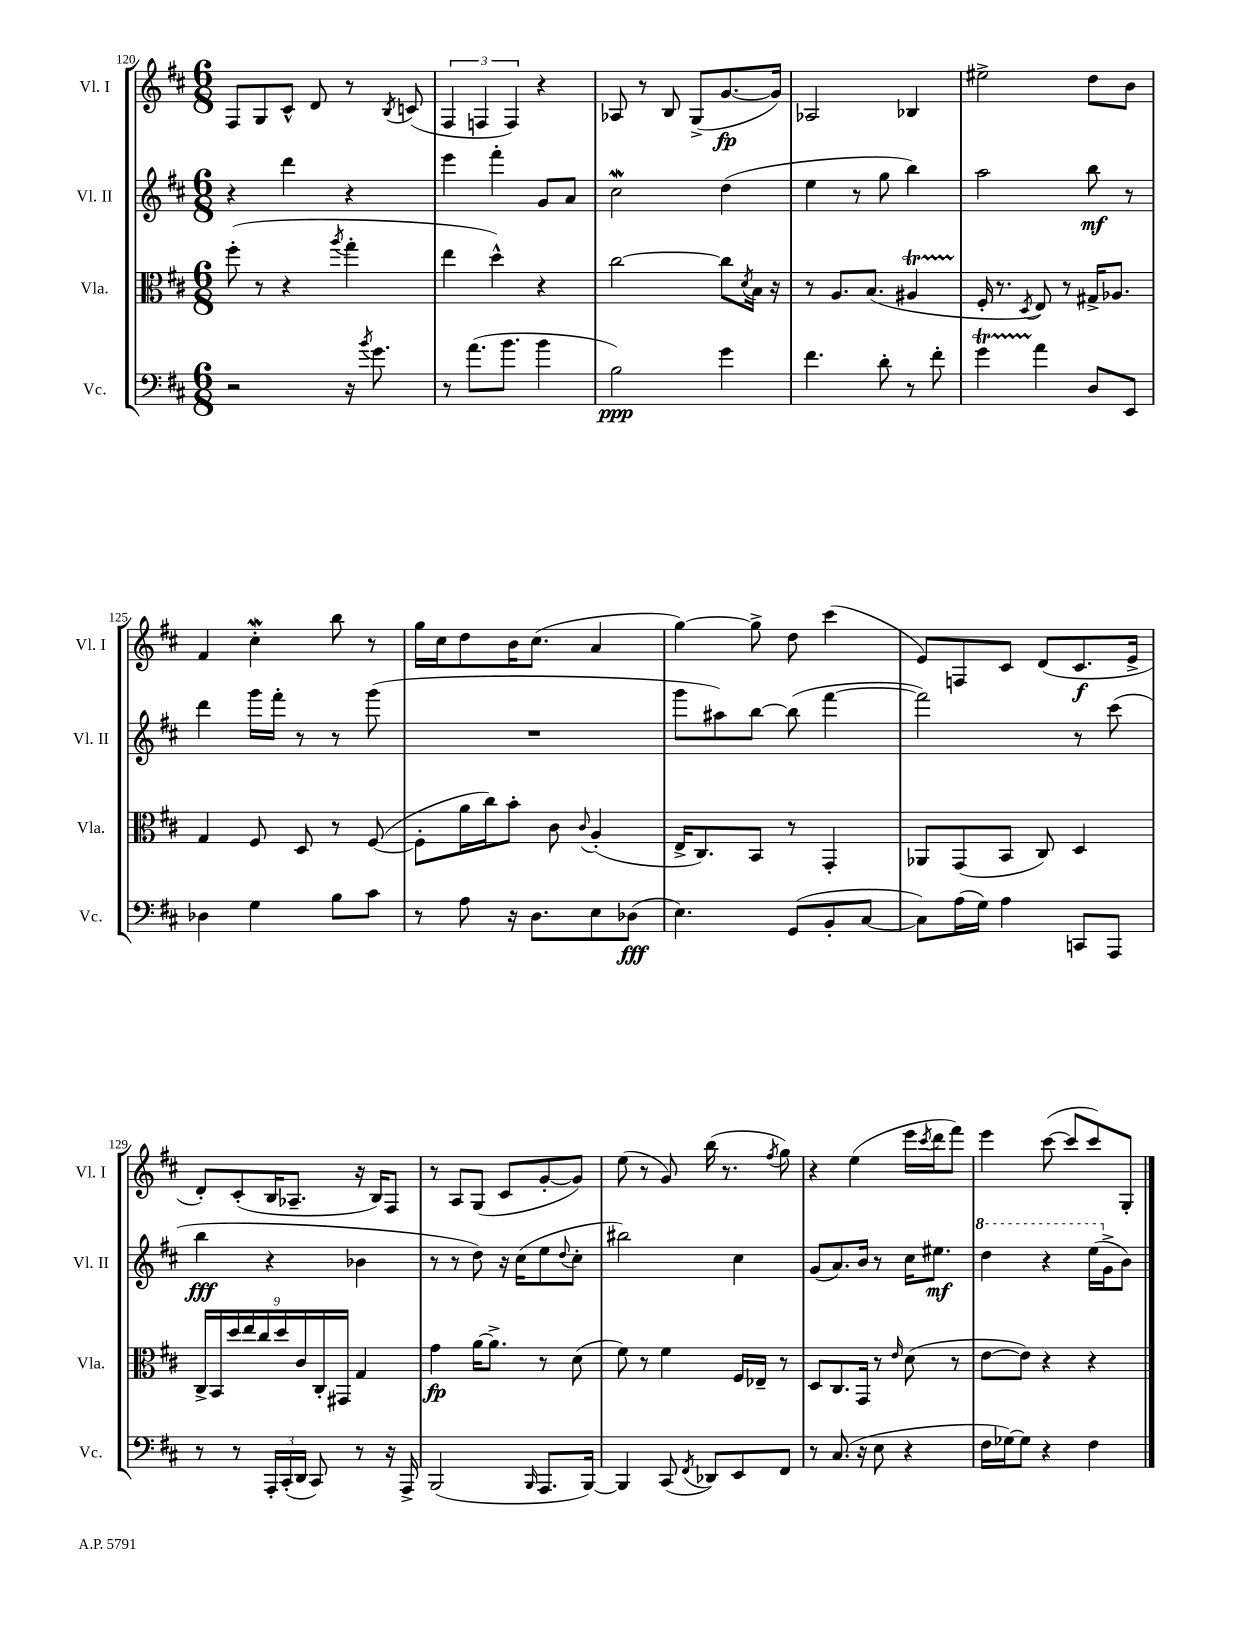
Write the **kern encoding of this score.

**kern	**kern	**kern	**kern
*staff4	*staff3	*staff2	*staff1
*clefF4	*clefC3	*clefG2	*clefG2
*k[f#c#]	*k[f#c#]	*k[f#c#]	*k[f#c#]
*M6/8	*M6/8	*M6/8	*M6/8
2r	(8ff#'	4r	8F#
.	8r	.	8G
.	4r	4ddd	8c#^^
.	.	.	8d
.	8qaa	.	.
16r	4gg'	4r	8r
8qb	.	.	.
8.g	.	.	.
.	.	.	8qB
.	.	.	(8c
=	=	=	=
8r	4ee	4eee	6F#
(8.a	.	.	.
.	.	.	6F
.	4dd^^)	4fff#'	.
8.b	.	.	.
.	.	.	6F)
4b	4r	8g	4r
.	.	8a	.
=	=	=	=
2B)	[2cc#	2cc#	8A-
.	.	.	8r
.	.	.	8B
.	.	.	(8G^
4g	8cc#]	(4dd	[8.g
.	8qd	.	.
.	16B	.	.
.	16r	.	16g])
=	=	=	=
4.f#	8r	4ee	2A-
.	8.A	.	.
.	.	8r	.
.	(8.B	.	.
8d'	.	8gg	.
8r	4A#	4bb)	4B-
8f#'	.	.	.
=	=	=	=
4g	16F#'	2aa	2ee#^
.	8.r	.	.
.	8qD	.	.
4a	8E)	.	.
.	8r	.	.
8D	16G#^	8bb	8dd
.	8.A-	.	.
8EE	.	8r	8b
=	=	=	=
4D-	4G	4ddd	4f#
4G	8F#	16ggg	4cc#'
.	.	16fff#'	.
.	8D	8r	.
8B	8r	8r	8bb
8c#	([8F#	(8ggg	8r
=	=	=	=
8r	8F#']	2.r	16gg
.	.	.	16cc#
8A	16a	.	8dd
.	16cc#)	.	.
16r	8b'	.	16b
8.D	.	.	(8.cc#
.	8c#	.	.
.	8qqc#	.	.
8E	(4A'	.	4a
(8D-	.	.	.
=	=	=	=
4.E)	16E^	8ggg	[4gg)
.	8.C#)	.	.
.	.	8aa#)	.
.	8BB	[8bb	8gg^]
(8GG	8r	(8bb]	8dd
8BB'	4GG'	[4fff#	(4ccc#
[8C#	.	.	.
=	=	=	=
8C#])	8AA-	2fff#])	8e)
(16A	(8GG	.	8F
16G)	.	.	.
4A	8BB	.	8c#
.	8C#)	.	(8d
8CC	4D	8r	8.c#
8AAA	.	(8ccc#	.
.	.	.	16e^
=	=	=	=
8r	18C#^	4bb	8d')
.	18BB	.	.
.	18dd	.	.
8r	.	.	(8c#'
.	18ee	.	.
.	18cc#	.	.
24AAA'	.	4r	16B
.	18dd	.	.
(24CC#'	.	.	.
.	.	.	8.A-~
24DD	18c#	.	.
8CC#)	.	.	.
.	18C#'	.	.
.	18GG#	.	.
8r	4G	4b-	16r
.	.	.	16B)
16r	.	.	8F#
16AAA^	.	.	.
=	=	=	=
(2BBB	4g	8r	8r
.	.	8r	8A
.	[16a	8dd)	(8G
.	8.a^]	.	.
.	.	16r	8c#
.	.	(16cc#	.
16qqBBB	.	.	.
8.AAA	8r	8ee	[8g'
.	.	8qqdd	.
.	(8d	8cc#'	8g])
[16BBB)	.	.	.
=	=	=	=
4BBB]	8f#)	2bb#)	(8ee
.	8r	.	8r
(8CC#	4f#	.	8g)
8qFF#	.	.	.
8DD-)	.	.	(16bb
.	.	.	8.r
8EE	16F#	4cc#	.
.	16E-~	.	.
.	.	.	8qff#
8FF#	8r	.	8gg)
=	=	=	=
8r	8D	(8g	4r
(8.C#	8.C#	8.a)	.
.	.	.	(4ee
16r	16GG	16b	.
8E	8r	8r	.
.	16qqe	.	.
4r	(8d	16cc#	16eee
.	.	.	8qccc#
.	.	8.ee#	16ddd
.	8r	.	8fff#)
=	=	=	=
16F#	[8e	4ddd	4eee
[16G-)	.	.	.
8G-]	8e])	.	.
4r	4r	4r	([8ccc#
.	.	.	8ccc#]
4F#	4r	(16eee	8ccc#)
.	.	16g^	.
.	.	8b)	8G'
==	==	==	==
*-	*-	*-	*-
